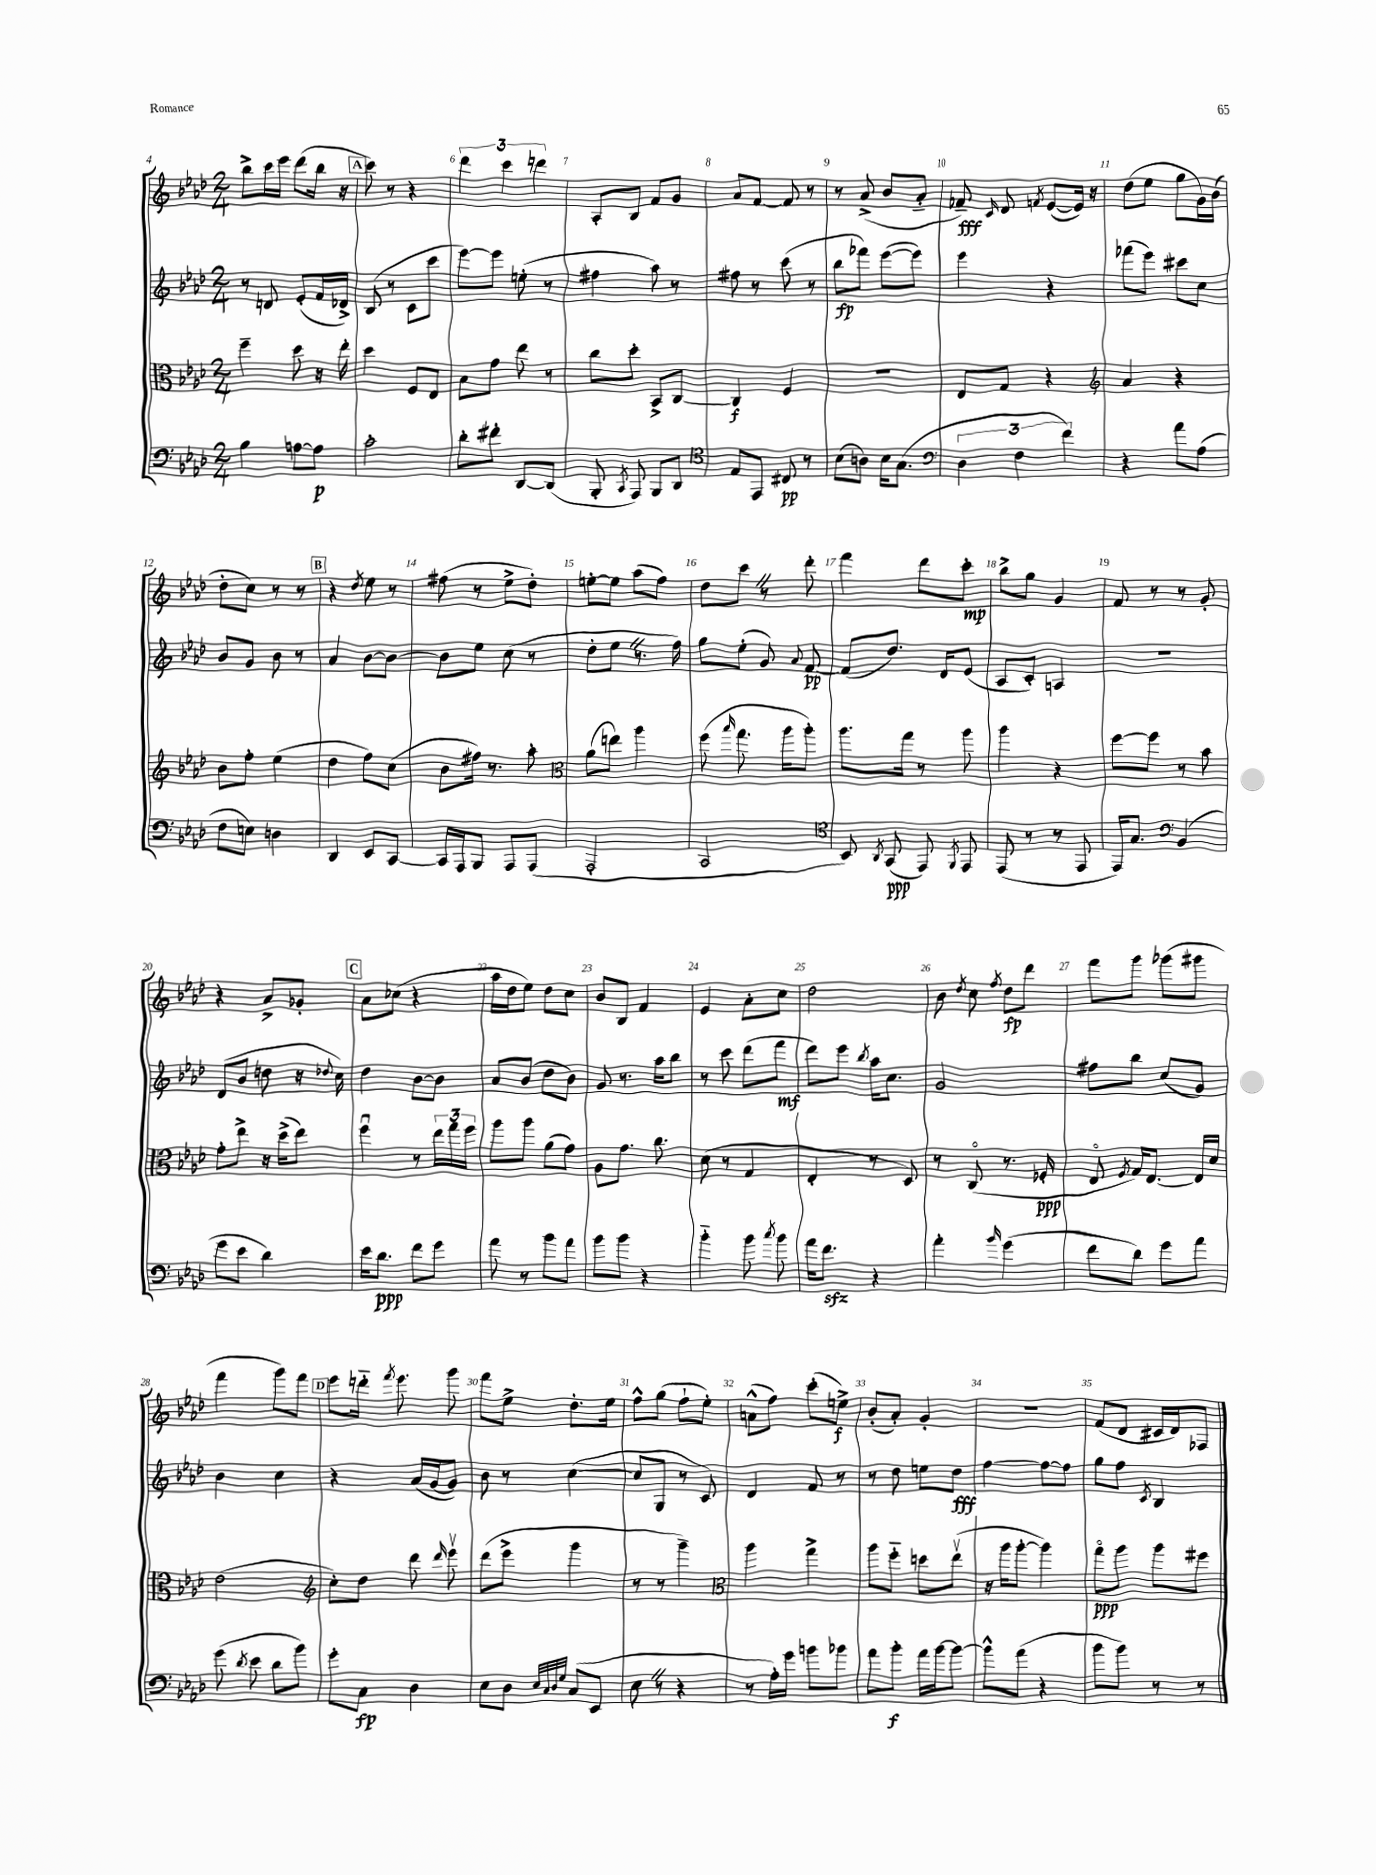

**kern	**kern	**kern	**kern
*staff4	*staff3	*staff2	*staff1
*clefF4	*clefC3	*clefG2	*clefG2
*k[b-e-a-d-]	*k[b-e-a-d-]	*k[b-e-a-d-]	*k[b-e-a-d-]
*M2/4	*M2/4	*M2/4	*M2/4
4B-\	4ff~\	8r	8bb-^\L
.	.	8d/	16ccc\L
.	.	.	16eee-\JJ
[8A\L	8dd-\	(8e-'/L	(8ddd-\L
8A\]J	16r	16f/L	16bb-\Jk
.	16ee-'\	16d-^/JJ)	16r
=	=	=	=
2c'\	4dd-\	(8B-/	8ccc\)
.	.	8r	8r
.	8F/L	8c\L	4r
.	8E-/J	8ccc\J	.
=	=	=	=
8d-'\L	8B-\L	[8eee-\L)	6ddd-\
8f#'\J	8g\J	8eee-\]J	.
.	.	.	6ccc\
[8DD-/L	8ee-\	(8ee'\	.
.	.	.	6ddd\
(8DD-/]J	8r	8r	.
=	=	=	=
8BBB-'/	8cc\L	4ff#\	8A-'/L
8qCC/	.	.	.
8AAA-/)	8dd-'\J	.	8B-/J
8BBB-/L	8BB-^/L	8aa-\)	8f/L
8DD-/J	[8C/J	8r	8g/J
=	=	=	=
*clefC4	*	*	*
8E-/L	4C/]	8ff#\	8a-/L
8EE-/J	.	8r	[8f/J
8C#/	4F/	(8ccc\	8f/]
8r	.	8r	8r
=	=	=	=
(8B-\L	2r	8bb-\L	8r
8A\J)	.	8fff-\J)	(8a-^/
16B-\LK	.	([8eee-\L	8b-/L
(8.G\J	.	.	.
.	.	8eee-\]J)	8a-'~/J
=	=	=	=
*clefF4	*	*	*
6D-\	8E-/L	4eee-\	8f-~/)
.	.	.	16qqc/
.	8G/J	.	8d-/
6F\	.	.	.
.	.	.	8qf/
.	4r	4r	([8e-/L
6f\)	.	.	.
.	.	.	16e-/]Jk)
.	.	.	16r
=	=	=	=
*	*clefG2	*	*
4r	4a-/	(8fff-\L	(8dd-\L
.	.	8eee-\J)	8ee-\J
8a-\L	4r	8ccc#\L	8gg\L
(8A-\J	.	8cc\J	16g\L)
.	.	.	(16b-\JJ
=	=	=	=
8F\L	8b-\L	8b-/L	8dd-'\L
8E\J)	8ff'\J	8g/J	8cc\J)
4D\	(4ee-\	8b-\	8r
.	.	8r	8r
=	=	=	=
4DD-/	4dd-\	4a-/	4r
.	.	.	8qdd-/
8EE-/L	8ff\L)	[8b-\L	8ee-\
[8CC/J	(8cc\J	8b-\_J	8r
=	=	=	=
16CC/]LL	8b-\L	8b-\]L	(8ff#\
16AAA-/J	.	.	.
8BBB-/J	16ff#\Jk)	8ee-\J	8r
.	8.r	.	.
8AAA-/L	.	(8cc\	8ee-^\L
(8AAA-/J	8aa-'\	8r	8dd-'\J)
=	=	=	=
*	*clefC3	*	*
2AAA-'/	(8a-\L	8dd-'\L	[8ee'\L
.	8ee\J)	8ee-\J	8ee\]J
.	4aa-\	8.r	(8aa-\L
.	.	.	8ff\J)
.	.	16ff\)	.
=	=	=	=
2CC/	(8ff\	8gg\L	8dd-\L
.	16qqbb-/	.	.
.	8.gg\	(8ee-'\J	8ccc\J
.	.	8g/)	8r
.	16aa-\LK	.	.
.	.	8qqa-/	.
.	8aa-'\J)	[8f/	8ddd-'\
=	=	=	=
*clefC4	*	*	*
8BB-/)	8.aa-\L	(8f/]L	4fff\
8qAA-/	.	.	.
(8GG/	.	8.dd-/J)	.
.	16gg\Jk	.	.
8EE-/)	8r	.	8ddd-\L
.	.	16d-/LK	.
8qFF/	.	.	.
8EE-/	8aa-\	(8e-/J	8ccc'\J
=	=	=	=
(8EE-/	4aa-\	8A-/L	8bb-^\L
8r	.	8c'/J)	8gg\J
8r	4r	4A/	4g/
8EE-/	.	.	.
=	=	=	=
16EE-/LK)	[8ff\L	2r	8f/
8.G/J	.	.	.
.	8ff\]J	.	8r
*clefF4	*	*	*
(4BB-/	8r	.	8r
.	8b-\	.	8g'/
=	=	=	=
8g\L	8g'\L	(8d-/L	4r
8e-\J	8ee-^\J	8b-/J	.
4d-\)	16r	8dd\	8a-^/L
.	(16dd-^\LK	.	.
.	8ee-\J)	16r	8g-'/J
.	.	8qqdd-/	.
.	.	16cc\)	.
=	=	=	=
16e-\LK	4ffu\	4dd-\	8a-\L
8.d-\J	.	.	.
.	.	.	(8cc-\J
8f\L	8r	[8b-\L	4r
8g\J	24ee-\LL	8b-\]J	.
.	24gg\	.	.
.	24ff\JJ	.	.
=	=	=	=
8a-\	8aa-\L	8a-/L	16aa-\LL
.	.	.	16dd-\J
8r	8aa-\J	(8b-/J	8ee-\J)
8b-\L	(8a-\L	8dd-\L	8dd-\L
8a-\J	8g\J)	8b-\J)	8cc\J
=	=	=	=
8b-\L	8A-\L	8g/	8b-/L
8b-\J	8.g\J	8.r	8B-/J
4r	.	.	4f/
.	8.cc\	16aa-\LK	.
.	.	8bb-\J	.
=	=	=	=
4b-'~\	(8d-\	8r	4e-/
.	8r	8ccc\	.
8b-\	4G/	(8ddd-\L	8a-'\L
8qcc/	.	.	.
8b-\	.	8fff\J	8cc\J
=	=	=	=
16a-\LK	4E-'/	8ddd-\L)	2dd-\
8.f\J	.	.	.
.	.	8eee-\J	.
.	.	8qbb-/	.
4r	8r	16aa-\LK	.
.	.	8.cc\J	.
.	8D-/)	.	.
=	=	=	=
4a-'\	8r	2g/	8b-\
.	.	.	8qdd-/
.	(8Co/	.	8cc\
16qqb-/	.	.	8qff/
(4g\	8.r	.	8dd-\L
.	.	.	8ddd-\J
.	16F-'/	.	.
=	=	=	=
8f\L	8E-o/	8ff#\L	8fff\L
.	8qF/	.	.
8d-\J)	16G/LK)	8bb-\J	8ggg\J
.	[8.E-/J	.	.
8g\L	.	(8cc/L	(8ggg-\L
8a-\J	16E-/]LL	8g/J)	8ggg#\J
.	16d-/JJ	.	.
=	=	=	=
(8g\	(2e-\	4b-\	4fff\
8qd-/	.	.	.
8e-\	.	.	.
8d-\L	.	4cc\	8ggg\L)
8b-\J)	.	.	8fff\J
=	=	=	=
*	*clefG2	*	*
8g'\L	8cc'\L)	4r	8eee-\L
8C\J	8dd-\J	.	16ddd'~\Jk
.	.	.	8qfff/
.	.	.	8.eee-\
4D-\	8ddd-\	(16a-/LL	.
.	.	[16g/J	.
.	16qqddd-/	.	.
.	8eee-v\	8g/]J)	8ggg\
=	=	=	=
8E-\L	(8ddd-\L	8b-\	8fff\L
8D-\J	8eee-^\J	8r	8ee-^\J
32qqE-/LLL	.	.	.
32qqC/	.	.	.
32qqD-/	.	.	.
32qqG/JJJ	.	.	.
(8C/L	4ggg\	([4cc\	8.dd-'\L
8EE-/J	.	.	.
.	.	.	16ee-\Jk
=	=	=	=
8E-\	8r	8cc/]L	8ff^^\L
8r	8r	8G/J	(8gg\J
4r	4ggg~\)	8r	8ff`\L
.	.	8c/)	8ee-'\J)
=	=	=	=
*	*clefC3	*	*
8r	4aa-\	4d-/	(8a^^\L
16A-'\LL)	.	.	8ff\J)
16g\JJ	.	.	.
8b\L	4gg^\	8f/	(8ccc'\L
8b-\J	.	8r	8ee^\J)
=	=	=	=
8a-\L	8aa-\L	8r	(8b-'/L
8b-'\J	8ff'~\J	8dd-\	8a-'/J)
16a-\LL	8dd\L	8ee\L	4g'/
[16b-\J	.	.	.
8b-\_J	(8ee-v\J	8dd-\J	.
=	=	=	=
8b-^^\]L	16r	[4ff\	2r
.	16aa-\LK	.	.
(8a-\J	[8aa-'\J	.	.
4r	4aa-\])	8ff\_L	.
.	.	8ff\]J	.
=	=	=	=
8b-\L	8ggo\L	8gg\L	(8f/L
8b-\J)	8aa-\J	8ff\J	8d-/J
.	.	8qc/	.
8r	8aa-\L	4B-/	16c#/LL
.	.	.	16d-/J)
8r	8ff#\J	.	8F-/J
==	==	==	==
*-	*-	*-	*-
